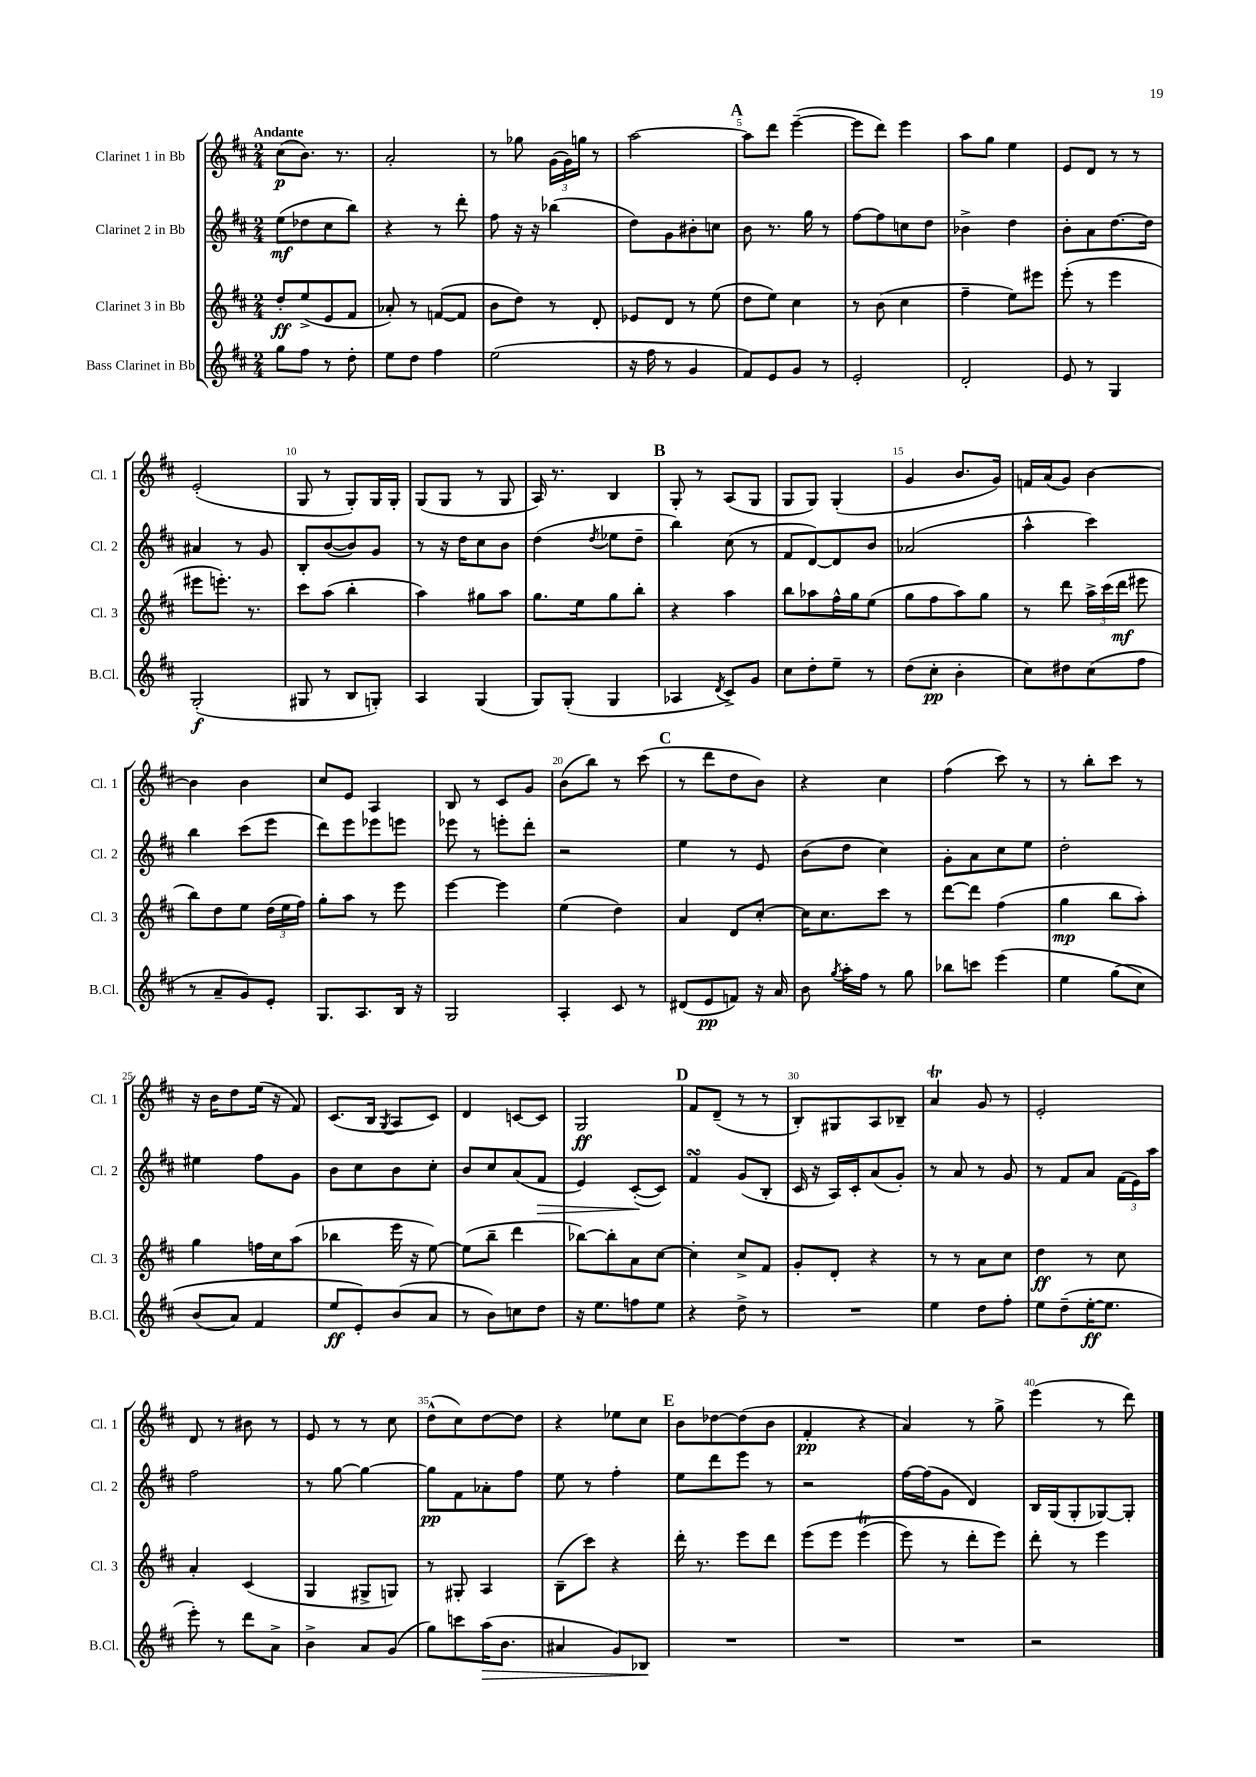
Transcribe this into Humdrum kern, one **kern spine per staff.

**kern	**dynam	**kern	**dynam	**kern	**dynam	**kern	**dynam
*part4	*part4	*part3	*part3	*part2	*part2	*part1	*part1
*staff4	*staff4	*staff3	*staff3	*staff2	*staff2	*staff1	*staff1
*I"Bass Clarinet in Bb	*	*I"Clarinet 3 in Bb	*	*I"Clarinet 2 in Bb	*	*I"Clarinet 1 in Bb	*
*I'B.Cl.	*	*I'Cl. 3	*	*I'Cl. 2	*	*I'Cl. 1	*
*clefG2	*	*clefG2	*	*clefG2	*	*clefG2	*
*k[f#c#]	*	*k[f#c#]	*	*k[f#c#]	*	*k[f#c#]	*
*M2/4	*	*M2/4	*	*M2/4	*	*M2/4	*
=1	=1	=1	=1	=1	=1	=1	=1
!	!	!	!	!	!	!LO:TX:a:B:t=Andante	!
8gg\L	.	8dd'/L	ff	(8ee\L	mf	(8cc#\L	p
8ff#\J	.	(8ee^/	.	8dd-X\	.	8.b\J)	.
8r	.	8e/	.	8cc#\	.	.	.
.	.	.	.	.	.	8.r	.
8dd'\	.	8f#/J	.	8bb\J)	.	.	.
=2	=2	=2	=2	=2	=2	=2	=2
8ee\L	.	8a-X'/)	.	4r	.	2a'/	.
8dd\J	.	8r	.	.	.	.	.
4ff#\	.	([8fn/L	.	8r	.	.	.
.	.	8f/J]	.	8ddd'\	.	.	.
=3	=3	=3	=3	=3	=3	=3	=3
(2ee\	.	8b\L	.	8ff#\	.	8r	.
.	.	8dd\J)	.	16r	.	8gg-X\	.
.	.	.	.	16r	.	.	.
.	.	8r	.	(4bb-X\	.	(24g\LL	.
.	.	.	.	.	.	24g\)	.
.	.	.	.	.	.	24ggn\JJ	.
.	.	8d'/	.	.	.	8r	.
=4	=4	=4	=4	=4	=4	=4	=4
16r	.	8e-X/L	.	8dd\L)	.	[2aa\	.
16ff#\	.	.	.	.	.	.	.
8r	.	8d/J	.	8g\	.	.	.
4g/	.	8r	.	8b#X'\	.	.	.
.	.	(8ee\	.	8ccn\J	.	.	.
!!LO:REH:place=s1:t=A
=5	=5	=5	=5	=5	=5	=5	=5
8f#/L)	.	8dd\L	.	8b\	.	8aa\L]	.
8e/	.	8ee\J)	.	8.r	.	8ddd\J	.
8g/J	.	4cc#\	.	.	.	([4eee~\	.
.	.	.	.	16gg\	.	.	.
8r	.	.	.	8r	.	.	.
=6	=6	=6	=6	=6	=6	=6	=6
2e'/	.	8r	.	[8ff#\L	.	8eee\L]	.
.	.	(8b\	.	8ff#\]	.	8ddd\J)	.
.	.	4cc#\	.	8ccn\	.	4eee\	.
.	.	.	.	8dd\J	.	.	.
=7	=7	=7	=7	=7	=7	=7	=7
2d'/	.	4ff#~\	.	4b-X^\	.	8aa\L	.
.	.	.	.	.	.	8gg\J	.
.	.	8ee\L)	.	4dd\	.	4ee\	.
.	.	8eee#X\J	.	.	.	.	.
=8	=8	=8	=8	=8	=8	=8	=8
8e/	.	(8eee'\	.	8b'\L	.	8e/L	.
8r	.	8r	.	8a\	.	8d/J	.
4G/	.	4eee\	.	[8.dd\	.	8r	.
.	.	.	.	.	.	8r	.
.	.	.	.	16dd\Jk]	.	.	.
!!LO:LB:g=z
=9	=9	=9	=9	=9	=9	=9	=9
(2G'/	f	8eee#X\L	.	4a#X/	.	(2e'/	.
.	.	8.eeen'\J)	.	.	.	.	.
.	.	.	.	8r	.	.	.
.	.	8.r	.	.	.	.	.
.	.	.	.	8g/	.	.	.
=10	=10	=10	=10	=10	=10	=10	=10
8G#X/	.	8ccc#\L	.	8B'/L	.	8G/	.
8r	.	(8aa\J	.	([8b/	.	8r	.
8B/L	.	4bb'\	.	8b/])	.	8G'/L)	.
8Gn'/J)	.	.	.	8g/J	.	16G/L	.
.	.	.	.	.	.	16G'/JJ	.
=11	=11	=11	=11	=11	=11	=11	=11
4A/	.	4aa\)	.	8r	.	(8G/L	.
.	.	.	.	16r	.	8G/J	.
.	.	.	.	16dd\KL	.	.	.
(4G/	.	8gg#X\L	.	8cc#\	.	8r	.
.	.	8aa\J	.	8b\J	.	8G/	.
=12	=12	=12	=12	=12	=12	=12	=12
8G/L)	.	8.gg\L	.	(4dd\	.	16A/)	.
.	.	.	.	.	.	8.r	.
(8G'/J	.	.	.	.	.	.	.
.	.	16ee\k	.	.	.	.	.
.	.	.	.	8qdd/	.	.	.
4G/	.	8gg\	.	8ee-X\L	.	4B/	.
.	.	8bb'\J	.	8dd~\J	.	.	.
!!LO:REH:place=s1:t=B
=13	=13	=13	=13	=13	=13	=13	=13
4A-X/	.	4r	.	4bb\)	.	8G'/	.
.	.	.	.	.	.	8r	.
8qd/	.	.	.	.	.	.	.
8c#^/L)	.	4aa\	.	(8cc#\	.	(8A/L	.
8g/J	.	.	.	8r	.	8G/J	.
=14	=14	=14	=14	=14	=14	=14	=14
8cc#\L	.	8bb\L	.	8f#/L	.	8G/L	.
8dd'\	.	8aa-X\	.	[8d/)	.	8G/J)	.
8ee~\J	.	16ff#^^\L	.	8d/]	.	(4G'/	.
.	.	16gg\J	.	.	.	.	.
8r	.	(8ee\J	.	8b/J	.	.	.
=15	=15	=15	=15	=15	=15	=15	=15
(8dd\L	.	8gg\L	.	(2a-X/	.	4g/	.
8cc#'\J	pp	8ff#\	.	.	.	.	.
4b'\	.	8aa\)	.	.	.	8.b/L	.
.	.	8gg\J	.	.	.	.	.
.	.	.	.	.	.	16g/Jk)	.
=16	=16	=16	=16	=16	=16	=16	=16
8cc#\L)	.	8r	.	4aa^^\	.	16fn/LL	.
.	.	.	.	.	.	(16a/J	.
8dd#X\	.	8ddd\	.	.	.	8g/J)	.
(8cc#\	.	24aa^\LL	.	4ccc#\)	.	[4b\	.
.	.	(24ccc#\	.	.	.	.	.
.	.	24ddd\JJ	mf	.	.	.	.
8ff#\J	.	8eee#X\	.	.	.	.	.
!!LO:LB:g=z
=17	=17	=17	=17	=17	=17	=17	=17
8r	.	8bb\L)	.	4bb\	.	4b\]	.
8a~/L	.	8dd\	.	.	.	.	.
8g/)	.	8ee\J	.	(8ccc#\L	.	4b\	.
8e'/J	.	(24dd\LL	.	8eee\J	.	.	.
.	.	24ee\	.	.	.	.	.
.	.	24ff#\JJ)	.	.	.	.	.
=18	=18	=18	=18	=18	=18	=18	=18
8.G/L	.	8gg'\L	.	8ddd\L)	.	8cc#/L	.
.	.	8aa\J	.	8eee\	.	8e/J	.
8.A/	.	.	.	.	.	.	.
.	.	8r	.	8eee-X\	.	4A/	.
16B/Jk	.	8eee\	.	8eeen\J	.	.	.
16r	.	.	.	.	.	.	.
=19	=19	=19	=19	=19	=19	=19	=19
2G/	.	[4eee\	.	8eee-X\	.	8B/	.
.	.	.	.	8r	.	8r	.
.	.	4eee\]	.	8eeen'\L	.	8c#/L	.
.	.	.	.	8ddd'\J	.	8g/J	.
=20	=20	=20	=20	=20	=20	=20	=20
4A'/	.	(4ee\	.	2r	.	(8b\L	.
.	.	.	.	.	.	8bb\J)	.
8c#/	.	4dd\)	.	.	.	8r	.
8r	.	.	.	.	.	(8ccc#\	.
!!LO:REH:place=s1:t=C
=21	=21	=21	=21	=21	=21	=21	=21
(8d#X/L	.	4a/	.	4ee\	.	8r	.
8e/	pp	.	.	.	.	8ddd\L	.
8fn/J)	.	8d/L	.	8r	.	8dd\	.
16r	.	[8cc#'/J	.	8e/	.	8b\J)	.
16a/	.	.	.	.	.	.	.
=22	=22	=22	=22	=22	=22	=22	=22
8b\	.	16cc#\KL]	.	(8b\L	.	4r	.
.	.	8.cc#\	.	.	.	.	.
8qgg/	.	.	.	.	.	.	.
16aa'\LL	.	.	.	8dd\J	.	.	.
16ff#\JJ	.	.	.	.	.	.	.
8r	.	8ccc#\J	.	4cc#\)	.	4cc#\	.
8gg\	.	8r	.	.	.	.	.
=23	=23	=23	=23	=23	=23	=23	=23
8bb-X\L	.	[8ddd\L	.	8g'\L	.	(4ff#\	.
8cccn\J	.	8ddd\J]	.	8a\	.	.	.
(4eee\	.	(4ff#\	.	8cc#\	.	8ccc#\)	.
.	.	.	.	8ee\J	.	8r	.
=24	=24	=24	=24	=24	=24	=24	=24
4ee\	.	4gg\	mp	2dd'\	.	8r	.
.	.	.	.	.	.	8bb'\L	.
(8gg\L	.	8bb\L	.	.	.	8ccc#\J	.
8cc#\J)	.	8aa'\J)	.	.	.	8r	.
!!LO:LB:g=z
=25	=25	=25	=25	=25	=25	=25	=25
(8b/L	.	4gg\	.	4ee#X\	.	16r	.
.	.	.	.	.	.	16b\KL	.
8a/J)	.	.	.	.	.	8dd\	.
4f#/	.	16ffn\LL	.	8ff#\L	.	(16ee\Jk	.
.	.	16cc#\J	.	.	.	16r	.
.	.	(8aa\J	.	8g\J	.	8f#/)	.
=26	=26	=26	=26	=26	=26	=26	=26
8ee/L	ff	4bb-X\	.	8b\L	.	(8.c#/L	.
8e'/)	.	.	.	8cc#\	.	.	.
.	.	.	.	.	.	16B/Jk	.
.	.	.	.	.	.	8qG/	.
(8b/	.	16eee\	.	8b\	.	8A/L	.
.	.	16r	.	.	.	.	.
8a/J	.	[8ee\)	.	8cc#'\J	.	8c#/J)	.
=27	=27	=27	=27	=27	=27	=27	=27
8r	.	(8ee\L]	.	8b/L	.	4d/	.
8b\L)	.	8bb~\J	.	8cc#/	.	.	.
8ccn\	.	4ddd\	.	(8a/	.	[8cn/L	.
!	!	!	!	!	!LO:HP:b	!	!
8dd\J	.	.	.	8f#/J	>	8c/J]	.
=28	=28	=28	=28	=28	=28	=28	=28
16r	.	[8bb-X\L)	.	4e/)	.	2G/	ff
8.ee\L	.	.	.	.	.	.	.
.	.	8bb-'\]	.	.	.	.	.
8ffn\	.	8a\	.	([8c#'/L	.	.	.
8ee\J	.	[8cc#\J	.	8c#/J])	]	.	.
!!LO:REH:place=s1:t=D
=29	=29	=29	=29	=29	=29	=29	=29
4r	.	4cc#'\]	.	4f#sSsS/	.	8f#/L	.
.	.	.	.	.	.	(8d~/J	.
8dd^\	.	8cc#^/L	.	(8g/L	.	8r	.
8r	.	8f#/J	.	8B'/J	.	8r	.
=30	=30	=30	=30	=30	=30	=30	=30
2r	.	8g'/L	.	16c#/	.	8B'/L)	.
.	.	.	.	16r	.	.	.
.	.	8d'/J	.	16A/LL)	.	8G#X/	.
.	.	.	.	16c#'/J	.	.	.
.	.	4r	.	(8a/	.	8A/	.
.	.	.	.	8g'/J)	.	8B-X~/J	.
=31	=31	=31	=31	=31	=31	=31	=31
4ee\	.	8r	.	8r	.	4aT/	.
.	.	8r	.	8a/	.	.	.
8dd\L	.	8a\L	.	8r	.	8g/	.
8ff#'\J	.	8cc#\J	.	8g/	.	8r	.
=32	=32	=32	=32	=32	=32	=32	=32
8ee\L	.	4dd\	ff	8r	.	2e'/	.
(8dd~\	.	.	.	8f#/L	.	.	.
[16ee'\K	ff	8r	.	8a/J	.	.	.
8.ee\J]	.	.	.	.	.	.	.
.	.	8cc#\	.	(24f#\LL	.	.	.
.	.	.	.	24e\)	.	.	.
.	.	.	.	24aa\JJ	.	.	.
!!LO:LB:g=z
=33	=33	=33	=33	=33	=33	=33	=33
8eee'\)	.	4a'/	.	2ff#\	.	8d/	.
8r	.	.	.	.	.	8r	.
8ddd\L	.	(4c#/	.	.	.	8b#X\	.
8a^\J	.	.	.	.	.	8r	.
=34	=34	=34	=34	=34	=34	=34	=34
4b^\	.	4G/	.	8r	.	8e/	.
.	.	.	.	[8gg\	.	8r	.
8a/L	.	8G#X^/L	.	4gg\_	.	8r	.
(8g/J	.	8Gn/J)	.	.	.	8cc#\	.
=35	=35	=35	=35	=35	=35	=35	=35
8gg\L)	.	8r	.	8gg\L]	pp	(8dd^^\L	.
8cccn\	.	8G#X'/	.	8f#\	.	8cc#\)	.
!	!LO:HP:b	!	!	!	!	!	!
(16aa\K	>	4A/	.	8a-X'\	.	[8dd\	.
8.b\J	.	.	.	.	.	.	.
.	.	.	.	8ff#\J	.	8dd\J]	.
=36	=36	=36	=36	=36	=36	=36	=36
4a#X/	.	(8B~\L	.	8ee\	.	4r	.
.	.	8ccc#\J)	.	8r	.	.	.
8g/L)	.	4r	.	4ff#'\	.	8ee-X\L	.
8B-X/J	.	.	.	.	.	8cc#\J	.
.	]	.	.	.	.	.	.
!!LO:REH:place=s1:t=E
=37	=37	=37	=37	=37	=37	=37	=37
2r	.	16ddd'\	.	8ee\L	.	8b\L	.
.	.	8.r	.	.	.	.	.
.	.	.	.	8ddd\	.	[8dd-X\	.
.	.	8eee\L	.	8eee\J	.	(8dd-\]	.
.	.	8ddd\J	.	8r	.	8b\J	.
=38	=38	=38	=38	=38	=38	=38	=38
2r	.	(8eee\L	.	2r	.	4f#'/	pp
.	.	8eee\J	.	.	.	.	.
.	.	(4eeeT\	.	.	.	4r	.
=39	=39	=39	=39	=39	=39	=39	=39
2r	.	8eee\)	.	[16ff#\LL	.	4a/)	.
.	.	.	.	(16ff#\J]	.	.	.
.	.	8r	.	8g\J	.	.	.
.	.	8ddd'\L	.	4d/)	.	8r	.
.	.	8eee\J)	.	.	.	8gg^\	.
=40	=40	=40	=40	=40	=40	=40	=40
2r	.	8ddd'\	.	16B/LL	.	(4eee\	.
.	.	.	.	(16G/J	.	.	.
.	.	8r	.	8G'/	.	.	.
.	.	4eee\	.	[8G-X/)	.	8r	.
.	.	.	.	8G-'/J]	.	8ddd\)	.
==	==	==	==	==	==	==	==
*-	*-	*-	*-	*-	*-	*-	*-
